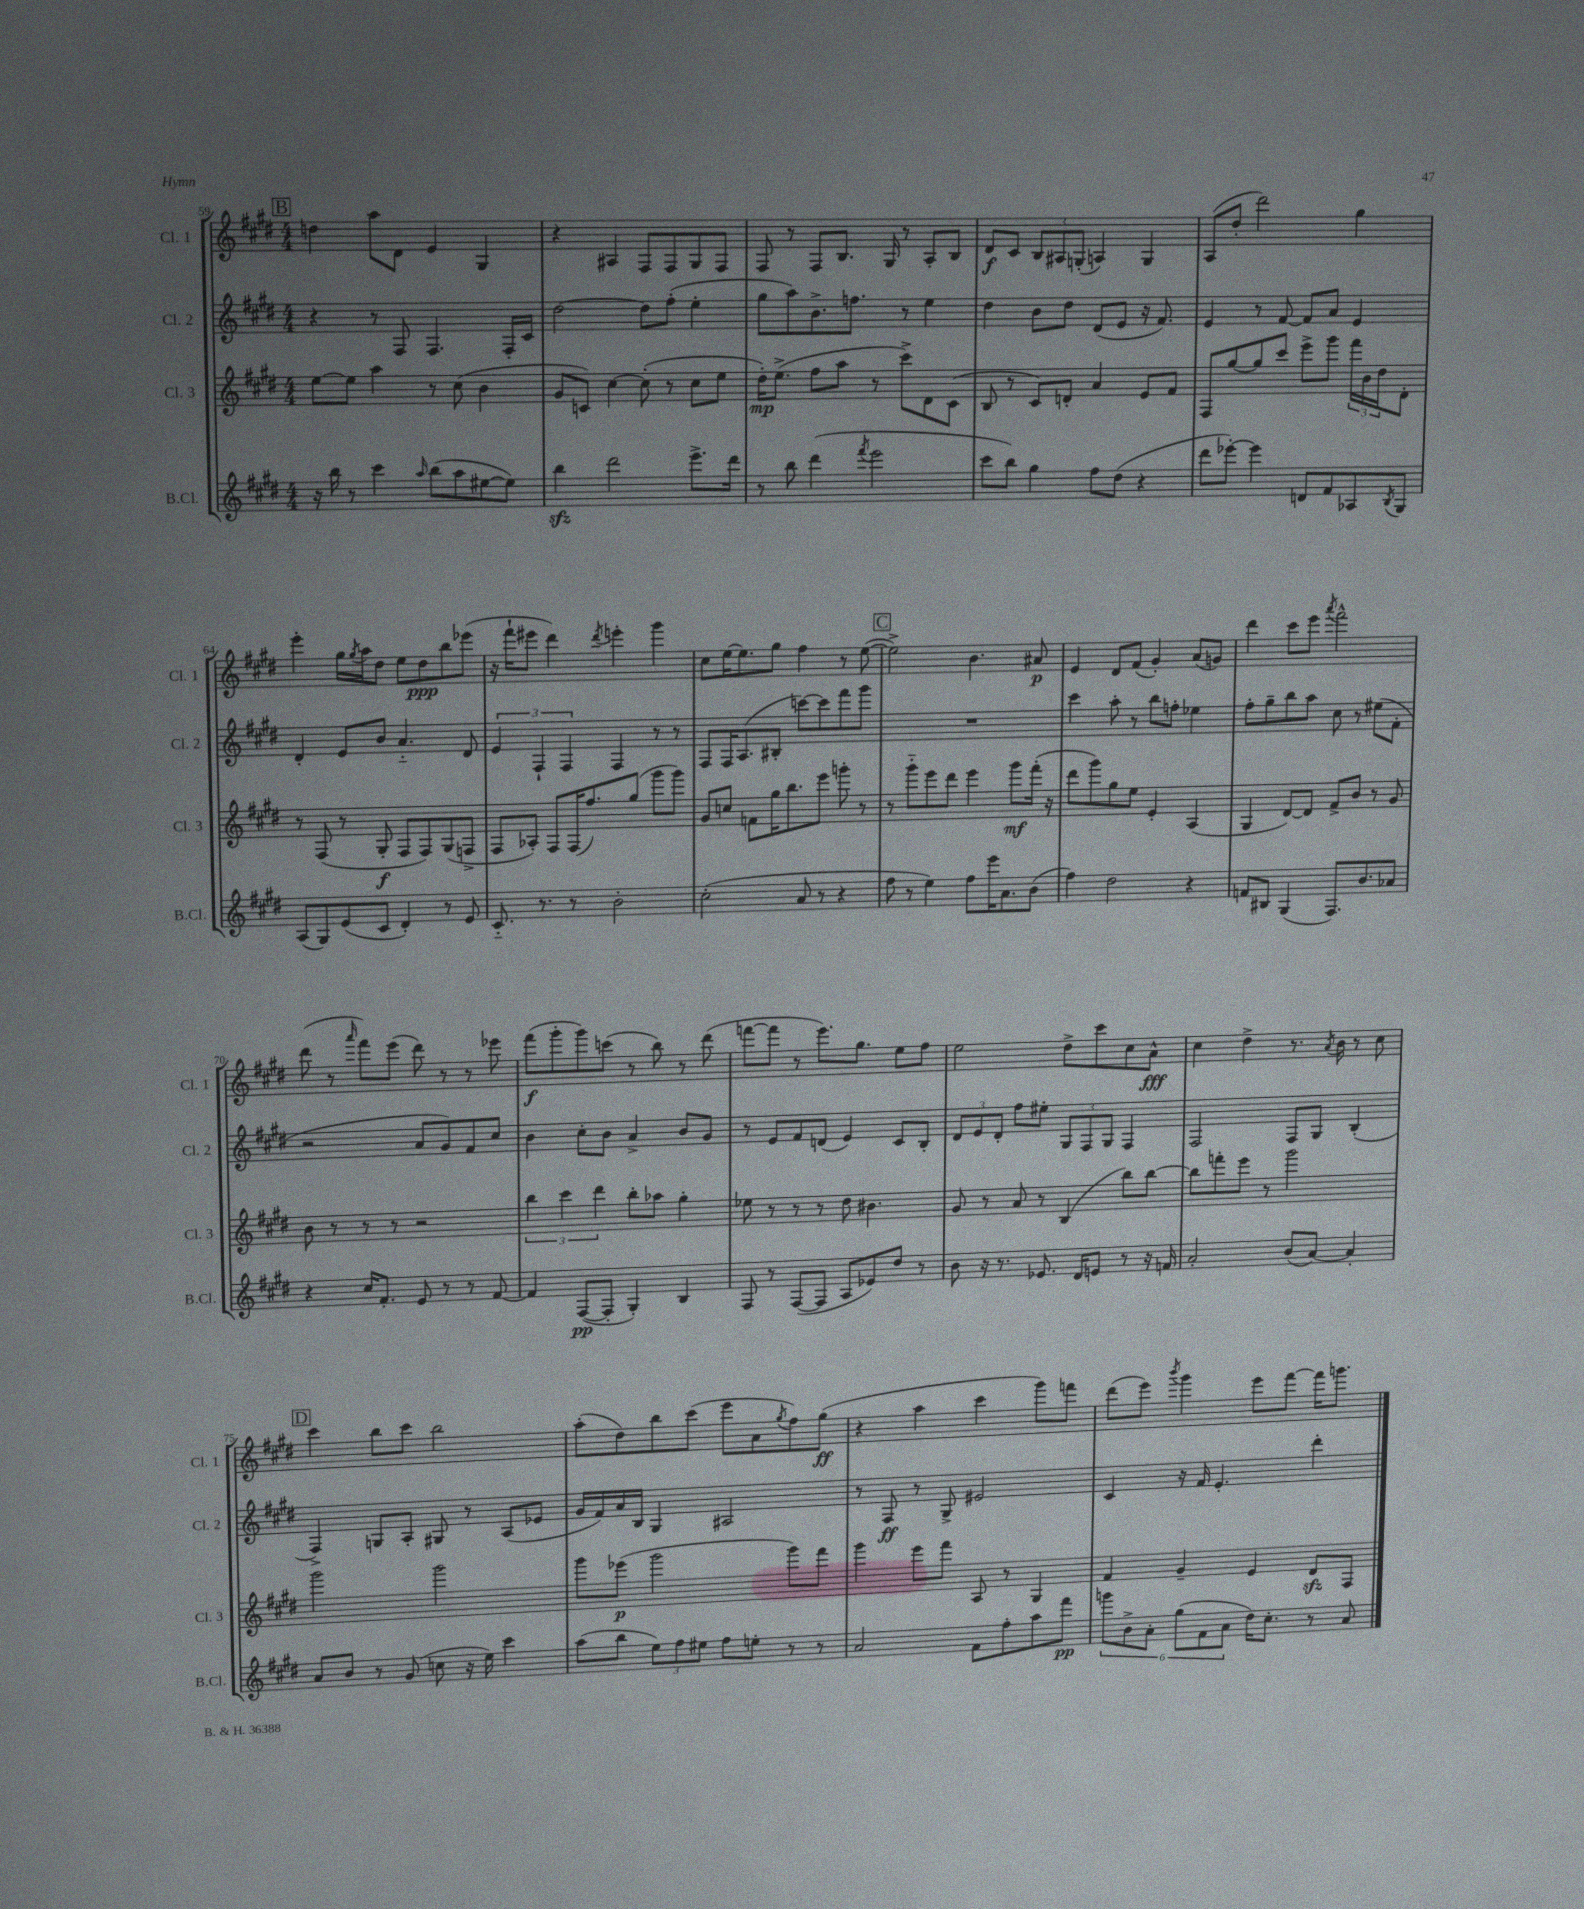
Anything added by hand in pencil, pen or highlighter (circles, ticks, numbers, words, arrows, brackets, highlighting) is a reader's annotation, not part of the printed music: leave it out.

**kern	**kern	**kern	**kern
*staff4	*staff3	*staff2	*staff1
*clefG2	*clefG2	*clefG2	*clefG2
*k[f#c#g#d#]	*k[f#c#g#d#]	*k[f#c#g#d#]	*k[f#c#g#d#]
*M4/4	*M4/4	*M4/4	*M4/4
16r	[8ee	4r	4dd
16bb	.	.	.
8r	8ee]	.	.
4ccc#	4aa	8r	8aa
.	.	8F#	8d#
16qqaa	.	.	.
(8bb	8r	4.F#	4e
8aa	(8cc#	.	.
[8ee#	4b	.	4G#
8ee#])	.	16F#'	.
.	.	16c#	.
=	=	=	=
4bb	8g#	[2dd#	4r
.	8c)	.	.
2ddd#	[4cc#	.	4A#
.	(8cc#']	8dd#]	8F#
.	8r	(8ff#'	8F#
8.eee^	8cc#	4ee'	8G#
.	8ee	.	8F#
16ddd#	.	.	.
=	=	=	=
8r	16dd#')	8gg#	8F#
.	(8.ee^	.	.
8bb	.	8aa)	8r
(4ddd#	8ff#	8.b^	8F#
.	8aa	.	8.B
.	.	8.ff	.
8qfff#	.	.	.
2eee	8r	.	.
.	.	.	16G#
.	8ccc#^)	8r	8r
.	8d#	4ee	8A'
.	(8c#	.	8B
=	=	=	=
8ccc#	8B	4dd#	8d#
8bb)	8r	.	8c#
4gg#	8c#)	8b	12B
.	.	.	12A#
.	8d'	8dd#	.
.	.	.	(12G'
8ff#	4a	(8d#	4A)
(8dd#	.	8e	.
4r	8e	16r	4G
.	.	8.f#)	.
.	8f#	.	.
=	=	=	=
8ddd#	8F#	4e	(8A
[8eee-')	[8gg#	.	8dd#'
4eee-]	8gg#]	8r	2ddd#)
.	8ccc#	[8f#	.
8d	8eee^	8f#]	.
8f#	8ggg#	8a	.
8A-	24fff#	4e	4gg#
.	24b	.	.
.	24dd#	.	.
8qB	.	.	.
8G#	8d#'	.	.
=	=	=	=
(8A	8r	4d#'	4eee'
8G#)	(8F#	.	.
(8e	8r	8e	16gg#
.	.	.	8qgg#
.	.	.	16aa
8c#	8G#'	8b	8dd#
4d#')	8F#	4.a'~	8ee
.	8F#)	.	8dd#
8r	(8G#	.	8bb
8e	8F^	8d#	(8eee-
=	=	=	=
8.c#'~	8F#	6e	16r
.	.	.	16fff#`
.	8A-')	.	8eee#
.	.	6F#`	.
8.r	.	.	.
.	8F#	.	4ddd#)
.	.	6F#	.
8r	(16F#	.	.
.	8.ff#)	.	.
.	.	.	8qddd#
2b'	.	4F#	4eee'
.	(8gg#	.	.
.	8ggg#	8r	4ggg#
.	8ggg#)	8r	.
=	=	=	=
(2cc#'	8g#	8F#	8cc#
.	8cc	16F#	[16ee
.	.	(8.A	8.ee]
.	8f	.	.
.	16gg#	8B#'	8gg#
.	8.bb	.	.
8a	.	[8ccc)	4ff#
8r	8eee	8ccc]	.
4r	8ggg'	8fff#	8r
.	8r	8ggg#	([8ee
=	=	=	=
8ff#	8r	1r	2ee^])
8r	8ggg#'~	.	.
4ee)	8eee	.	.
.	8ddd#	.	.
8ff#	4eee	.	4.b
16eee	.	.	.
8.a	.	.	.
.	8ggg#	.	.
(8b	(16fff#'	.	8a#
.	16r	.	.
=	=	=	=
4ff#)	8ddd#	4ccc#	4e
.	8ggg#)	.	.
2dd#	8gg#	8aa'	8d#
.	8ee	8r	(8f#
.	4e'	8bb	4g#')
.	.	8ff'	.
4r	(4A	4ee-	(8a
.	.	.	8g)
=	=	=	=
8f	4G#	8ff#'	4ddd#
8B#	.	8gg#~	.
(4G#	[8d#)	8bb	8ccc#
.	8d#]	8aa	8eee
.	.	.	8qaaa
8.F#)	8f#^	8cc#	2fff#^^
.	8b	8r	.
8.b	.	.	.
.	8r	(8ee#	.
8a-	8g#	8f#'	.
=	=	=	=
4r	8b	2r	(8ddd#
.	8r	.	8r
.	.	.	16qqaaa
16cc#	8r	.	8fff#)
8.f#'	.	.	.
.	8r	.	(8eee
8e	2r	8a	8ddd#)
8r	.	8g#)	8r
8r	.	8f#	8r
[8f#	.	8cc#	8eee-
=	=	=	=
4f#]	6bb	4b	(8fff#
.	.	.	8ggg#'
.	6ccc#	.	.
([8F#	.	8cc#'	8ggg#)
.	6ddd#	.	.
8F#']	.	8b	(8ccc
4G#')	8bb'	4a^	8r
.	8aa-	.	8bb)
4B	4gg#'	8b	8r
.	.	8g#	(8ddd#
=	=	=	=
8F#	8ee-	8r	[8fff
8r	8r	8e	8fff]
([8F#	8r	8f#	8r
8F#]	8r	(8d	8.eee)
8A	8dd#	4e)	.
.	.	.	8.gg#
8e-)	4.b#	.	.
8dd#	.	8c#	8ee
8r	.	8B'	8ff#
=	=	=	=
8b	8g#	12d#	2ee
.	.	12e	.
16r	8r	.	.
.	.	12d#'	.
8.r	.	.	.
.	8a	8ff#	.
8.e-	8r	8ee#'	.
.	(4B	12G#	8dd#^
16d#	.	.	.
.	.	12F#	.
8e	.	.	8ccc#
.	.	12G#	.
8r	8bb)	4F#	8cc#
16r	[8bb	.	8a^^
16f	.	.	.
=	=	=	=
2a'	8bb]	2F#	4cc#
.	8fff'	.	.
.	8eee	.	4dd#^
.	8r	.	.
(8b	2ggg#	8F#	8.r
[8a)	.	8G#	.
.	.	.	8qa
.	.	.	16b
4a']	.	(4B'	8r
.	.	.	8cc#
=	=	=	=
8a	2ggg#	4F#^)	4ccc#
8b	.	.	.
8r	.	8G	8bb
(8g#	.	8A'	8ccc#
8cc	2ggg#	8G#	2bb
16r	.	8r	.
16ee)	.	.	.
4ccc#	.	(8A	.
.	.	8e-	.
=	=	=	=
(8aa	8ggg#	16g#	(8aa'
.	.	16f#)	.
8bb	(8eee-	16a	8dd#)
.	.	16B	.
12ee)	2ggg#	4G#	8bb
12ff#	.	.	.
.	.	.	(8ccc#
12ee#	.	.	.
8ff#	.	2A#	8eee
8ee'	.	.	8a
.	.	.	8qgg#
8r	8ggg#)	.	8ff#)
8r	8fff#	.	(8gg#
=	=	=	=
2a	4ggg#	8r	4r
.	.	8F#	.
.	8eee	8r	4aa
.	8fff#	8G#^	.
8f#	8A	2e#	4ccc#
8ff#'	8r	.	.
8aa	4G#	.	8ggg#)
8fff#	.	.	8fff
=	=	=	=
12ggg	4f#	4c#	(8ddd#
12b^	.	.	.
.	.	.	8eee)
12a'	.	.	.
.	.	.	8qbbb
(12gg#	4g#~	16r	4ggg#
.	.	16f#	.
12f#	.	.	.
.	.	4.e'	.
12a	.	.	.
16dd#)	4e	.	8eee
8.cc#'	.	.	.
.	.	.	[8fff#
8r	8d#	4ddd#'	16fff#]
.	.	.	8.ggg
8a	8F#	.	.
==	==	==	==
*-	*-	*-	*-
